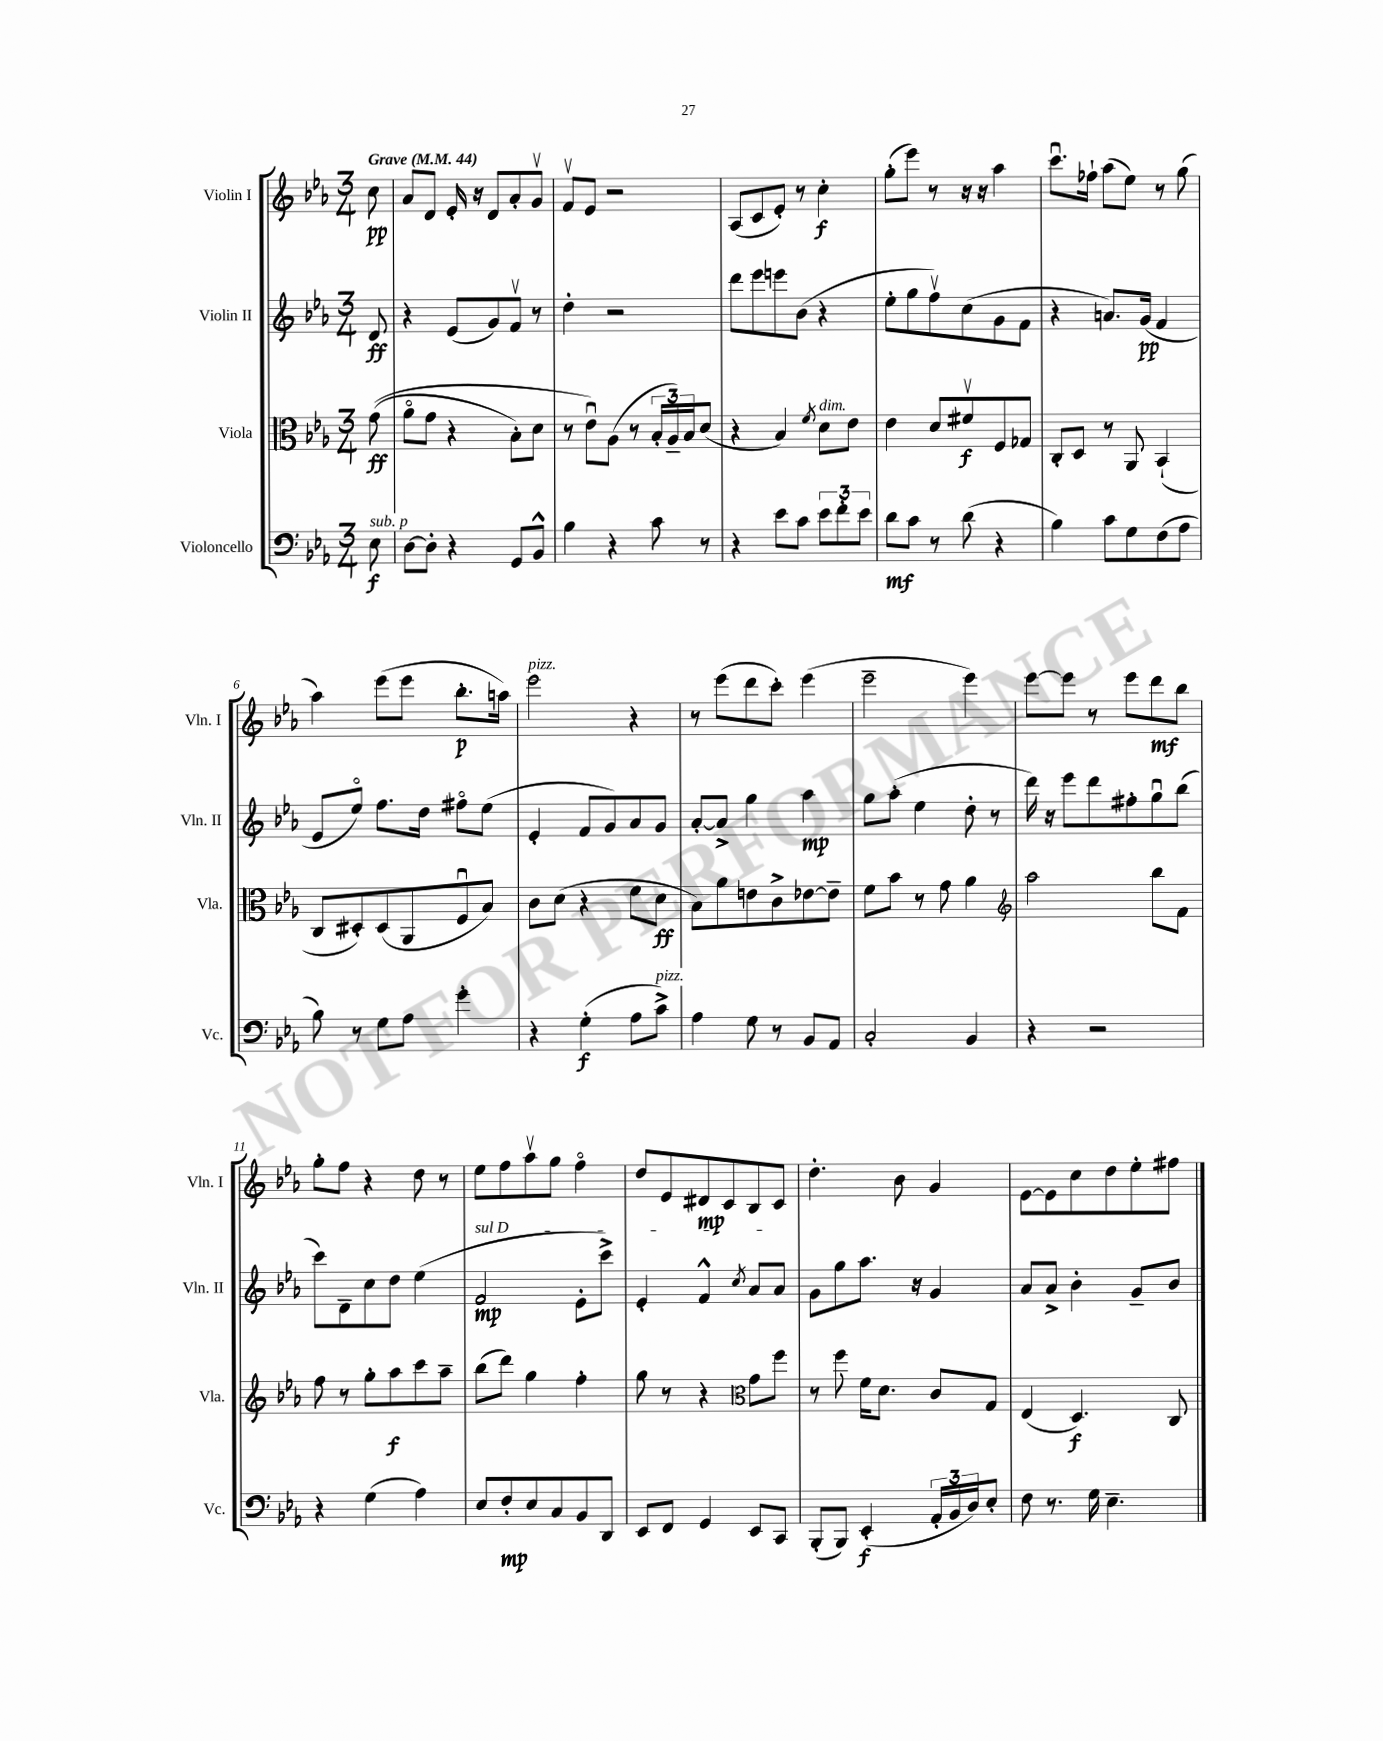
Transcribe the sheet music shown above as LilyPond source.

<<
\new StaffGroup <<
\new Staff = "s0" \with { instrumentName = "Violin I" shortInstrumentName = "Vln. I" } {
    \clef treble \key ees \major \numericTimeSignature \time 3/4 \partial 8 \tempo "Grave" 4 = 44
    c''8\pp |
    aes'8 d'8 ees'16-. r16 d'8 aes'8-. g'8\upbow |
    f'8\upbow ees'8 r2 |
    aes8( c'8 ees'8-.) r8 c''4-.\f |
    g''8-.( ees'''8) r8 r16 r16 aes''4 |
    c'''8.\downbow fes''16-! aes''8( ees''8) r8 g''8( |
    aes''4) ees'''8( ees'''8 bes''8.-.\p a''16) |
    ees'''2^\markup { \italic "pizz." } r4 |
    r8 ees'''8( d'''8 c'''8-.) ees'''4( |
    ees'''2-- ees'''4) |
    ees'''8~ ees'''8 r8 ees'''8 d'''8\mf bes''8 |
    g''8-. f''8 r4 d''8 r8 |
    ees''8 f''8 aes''8\upbow g''8 f''4\flageolet |
    d''8 ees'8 dis'8\mp c'8 bes8 c'8 |
    d''4.-. bes'8 g'4 |
    ees'8~ ees'8 c''8 d''8 ees''8-. fis''8 \bar "|." |
}
\new Staff = "s1" \with { instrumentName = "Violin II" shortInstrumentName = "Vln. II" } {
    \clef treble \key ees \major \numericTimeSignature \time 3/4 \partial 8
    d'8\ff |
    r4 ees'8( g'8) f'8\upbow r8 |
    d''4-. r2 |
    d'''8 ees'''8 e'''8 bes'8( r4 |
    ees''8-. g''8 f''8\upbow) c''8( g'8 f'8 |
    r4 a'8.) g'16\pp( f'4 |
    ees'8 ees''8\flageolet) f''8. d''16 fis''8\flageolet ees''8( |
    ees'4-. f'8 g'8) aes'8 g'8 |
    aes'8~-. aes'8-> g''4 aes''4\mp |
    g''8 aes''8-.( ees''4 d''8-. r8 |
    d'''16) r16 ees'''8 d'''8 fis''8-. g''8\downbow bes''8( |
    c'''8) d'8-- c''8 d''8 ees''4( |
    \once \override TextSpanner.bound-details.left.text = \markup { \italic "sul D" } f'2\mp\startTextSpan ees'8-. c'''8->) |
    ees'4-. f'4-^ \acciaccatura { c''8 } aes'8 aes'8\stopTextSpan |
    g'8 g''8 aes''8. r16 g'4 |
    aes'8 aes'8-> bes'4-. g'8-- bes'8 \bar "|." |
}
\new Staff = "s2" \with { instrumentName = "Viola" shortInstrumentName = "Vla." } {
    \clef alto \key ees \major \numericTimeSignature \time 3/4 \partial 8
    g'8\ff(\( |
    aes'8\flageolet g'8 r4 bes8-.) d'8 |
    r8 ees'8\downbow\) aes8( r8 \tuplet 3/2 { bes16-. aes16--) bes16 } d'8( |
    r4 bes4) \acciaccatura { f'8 } d'8^\markup { \italic "dim." } ees'8 |
    ees'4 d'8 fis'8\upbow\f f8 ges8 |
    c8-. d8 r8 aes,8 bes,4-!( |
    c8 dis8-.) dis8( aes,8 f8\downbow bes8) |
    c'8 d'8( r4 f'8 d'8\ff |
    bes8) aes'8 e'8 c'8-> ees'8~ ees'8-- |
    f'8 bes'8 r8 g'8 aes'4 |
    \clef treble aes''2 bes''8 f'8 |
    f''8 r8 g''8-. aes''8\f c'''8 aes''8-- |
    bes''8( d'''8) g''4 f''4-. |
    g''8 r8 r4 \clef alto g'8 f''8 |
    r8 f''8 f'16 d'8. c'8 g8 |
    ees4( d4.\f) c8 \bar "|." |
}
\new Staff = "s3" \with { instrumentName = "Violoncello" shortInstrumentName = "Vc." } {
    \clef bass \key ees \major \numericTimeSignature \time 3/4 \partial 8
    ees8\f^\markup { \italic "sub. p" } |
    d8~ d8-. r4 g,8 bes,8-^ |
    bes4 r4 c'8 r8 |
    r4 ees'8 c'8 \tuplet 3/2 { ees'8 f'8-. ees'8 } |
    d'8\mf c'8 r8 d'8( r4 |
    bes4) c'8 g8 f8( aes8 |
    bes8) r8 g8 aes8 g'4-. |
    r4 g4-.\f( aes8 c'8->^\markup { \italic "pizz." }) |
    aes4 g8 r8 bes,8 aes,8 |
    c2-. bes,4 |
    r4 r2 |
    r4 g4( aes4) |
    ees8 f8-.\mp ees8 c8 bes,8 d,8 |
    ees,8 f,8 g,4 ees,8 c,8 |
    bes,,8-.( bes,,8) ees,4-.\f( \tuplet 3/2 { aes,16-. bes,16 d16) } ees8-. |
    f8 r8. g16 ees4.-- \bar "|." |
}
>>
>>
